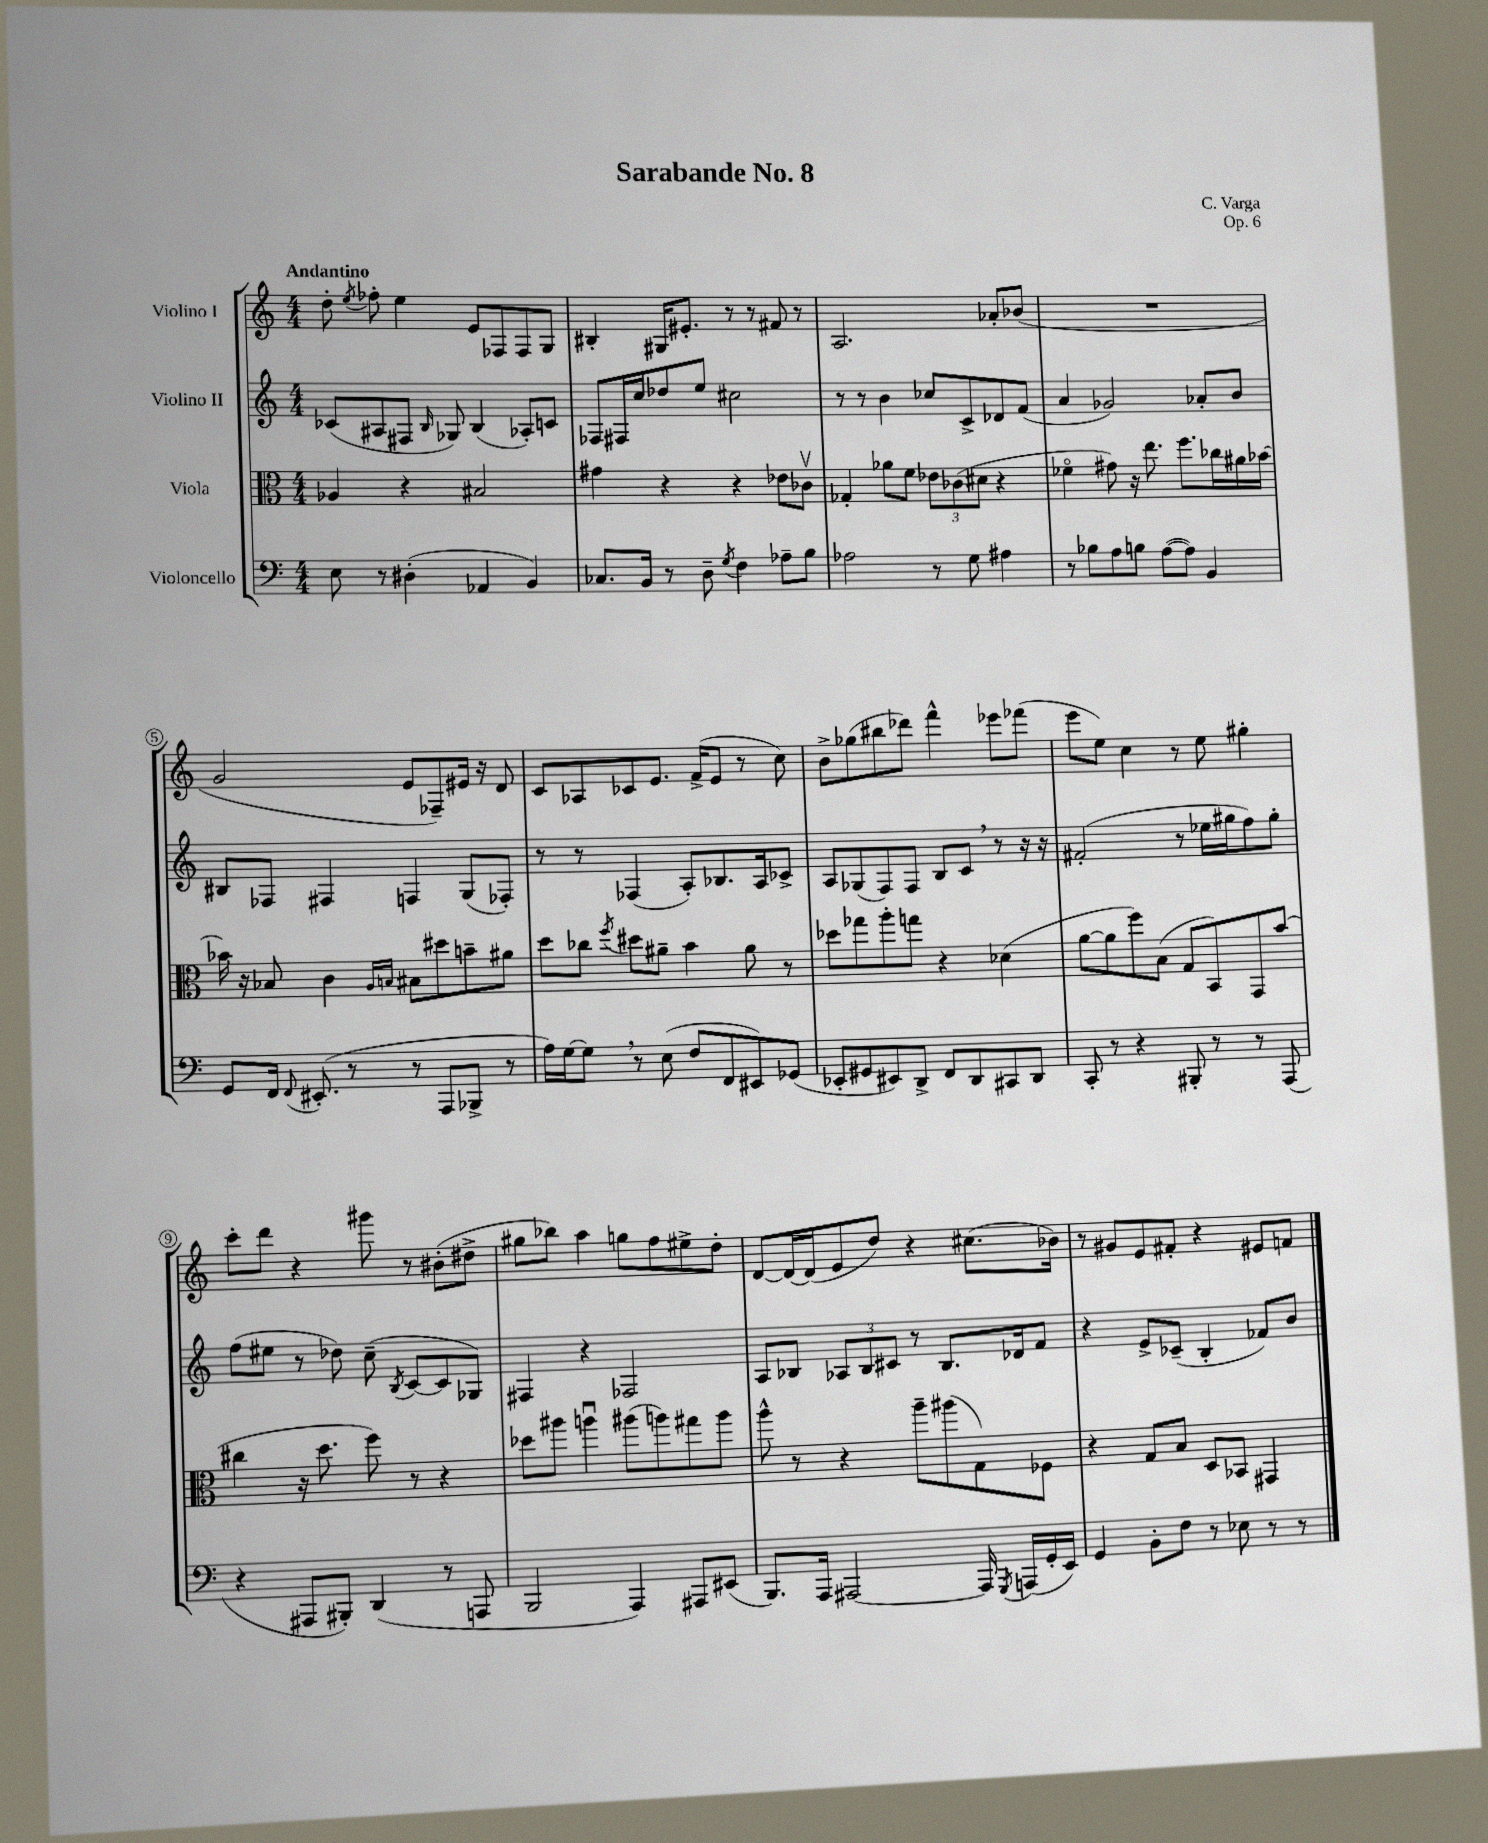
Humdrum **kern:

**kern	**kern	**kern	**kern
*part4	*part3	*part2	*part1
*staff4	*staff3	*staff2	*staff1
*I"Violoncello	*I"Viola	*I"Violino II	*I"Violino I
*clefF4	*clefC3	*clefG2	*clefG2
*k[]	*k[]	*k[]	*k[]
*M4/4	*M4/4	*M4/4	*M4/4
=1	=1	=1	=1
!	!	!	!LO:TX:a:B:t=Andantino
8E\	4A-X/	(8c-X/L	8dd'\
.	.	.	8qee/
8r	.	8A#X/	8ff-X'\
(4D#X'\	4r	8F#X/J	4ee\
.	.	16qqB/	.
.	.	8G-X/)	.
4AA-X/	2B#X/	(4B/	8e/L
.	.	.	8F-X/
4BB/)	.	8A-X'/L)	8F-/
.	.	8cn/J	8G/J
=2	=2	=2	=2
8.C-X/L	4g#X\	8F-X/L	4B#X'/
.	.	16F#X/L	.
16BB/Jk	.	16cc/J	.
8r	4r	8dd-X/	16G#X/KL
.	.	.	8.e#X'/J
8D~\	.	8ee/J	.
8qG/	.	.	.
4F\	4r	2cc#X\	8r
.	.	.	8r
8A-X~\L	8e-X\L	.	8f#X/
8B\J	8c-Xv\J	.	8r
=3	=3	=3	=3
2A-X\	4G-X'/	8r	2.A/
.	.	8r	.
.	8a-X\L	4b\	.
.	8f\J	.	.
8r	12e-X\L	8cc-X/L	.
.	(12c-X\	.	.
8G\	.	8c^/	.
.	12d#X\J	.	.
4A#X\	4r	8d-X/	8a-X'/L
.	.	(8f/J	(8b-X/J
=4	=4	=4	=4
8r	4f-X\	4a/	1r
8B-X\L	.	.	.
8A\	8g#X\)	2g-X/)	.
8Bn\J	16r	.	.
.	8.ee\	.	.
([8A\L	.	.	.
8A\J])	8.ff\L	.	.
4BB/	.	8a-X'/L	.
.	16cc-X\L	.	.
.	16a#X\	8b/J	.
.	[16b-X\JJ	.	.
!!LO:LB:g=z
=5	=5	=5	=5
8GG/L	16b-X\]	8B#X/L	2g/
.	16r	.	.
16FF/Jk	8B-X/	8F-X/J	.
8qqFF/	.	.	.
(8.EE#X'/	.	.	.
.	4c\	4F#X/	.
8r	.	.	.
.	16qqA/LL	.	.
.	16qqBn/JJ	.	.
8r	8B#X\L	4Fn/	8e/L
8AAA/L	8dd#X\	.	8F-X~/)
8BBB-X^/J	8bn~\	(8G/L	16e#X/Jk
.	.	.	16r
8r	8a#X\J	8F-X'/J)	8d/
=6	=6	=6	=6
16A\LL)	8dd\L	8r	8c/L
[16G\J	.	.	.
8G,\J]	8cc-X\J	8r	8A-X/
.	8qff/	.	.
8r	8dd#X\L	(4F-X/	8c-X/
(8E\	8a#X~\J	.	8.e/J
8F/L	4b\	8A'/L)	.
.	.	.	(16f^/KL
8FF/	.	8.B-X/	8e/J
8EE#X/)	8a#\	.	8r
.	.	16A/k	.
(8GG-X/J	8r	8c-X^/J	8cc\)
=7	=7	=7	=7
8EE-X'/L	8dd-X\L	8A/L	8b^\L
8GG#X/	8gg-X\	(8G-X/	(8gg-X\
8EE#X/)	8aa'\	8F/)	8bb#X\
8DD^/J	8ggn\J	8F/J	8ddd-X\J)
8FF/L	4r	8B/L	4fff^^\
8DD/	.	8c,/J	.
8CC#X/	(4d-X\	8r	8eee-X\L
8DD/J	.	16r	(8fff-X\J
.	.	16r	.
=8	=8	=8	=8
8CC'/	[8a\L	(2f#X'/	8eee\L
8r	8a\]	.	8ee\J)
4r	8ff\)	.	4cc\
.	(8B\J	.	.
8BBB#X'/	8G/L	8r	8r
8r	8BB/)	16ee-X\LL	8ee\
.	.	16gg#X\J	.
8r	8GG/	8ff\)	4gg#X'\
(8AAA/	(8b/J	8gg#'\J	.
!!LO:LB:g=z
=9	=9	=9	=9
4r	4cc#X\	(8ff\L	8ccc'\L
.	.	8ee#X\J	8ddd\J
8AAA#X/L	16r	8r	4r
.	8.dd\	.	.
8BBB#X'/J)	.	8dd-X\)	.
(4DD/	8ff\)	(8cc~\	8ggg#X\
.	.	8qB/	.
.	8r	[8c/L	8r
8r	4r	8c/]	(8b#X'\L
8AAAn/	.	8G-X/J)	8dd#X^\J
=10	=10	=10	=10
2BBB/	8dd-X\L	4F#X/	8gg#X\L
.	8aa#X\J	.	8bb-X\J)
.	4aanu\	4r	4aa\
4AAA/)	(8aa#X\L	2F-X/	8ggn\L
.	8aan\)	.	8ff\
8AAA#X/L	8gg#X\	.	8ee#X^\
(8EE#X/J	8aa\J	.	8dd'\J
=11	=11	=11	=11
8.BBB/L)	8aa^^\	8A/L	[8d/L
.	8r	8B-X/J	16d/L_
16AAA/Jk	.	.	(16d/J]
[2AAA#X/	4r	12A-X/L	8e/
.	.	12B-/	.
.	.	.	8dd/J)
.	.	12c#X/J	.
.	8aa~\L	8r	4r
.	(8aa#X\	8.B-/L	.
16AAA#/]	8G\)	.	(8.cc#X\L
8qGGG/	.	.	.
(16AAAn/LL	.	16d-X/k	.
16GG'/	8F-X\J	8f/J	.
16EE/JJ)	.	.	16b-X\Jk)
=12	=12	=12	=12
4GG/	4r	4r	8r
.	.	.	8g#X/L
8BB'\L	8G/L	8e^/L	8e/
8F\J	8B/J	(8c-X~/J	8f#X'/J
8r	8D/L	4B'/	4r
8E-X\	8BB-X/J	.	.
8r	4GG#X/	8f-X/L)	8e#X/L
8r	.	8b/J	8fn/J
==	==	==	==
*-	*-	*-	*-
